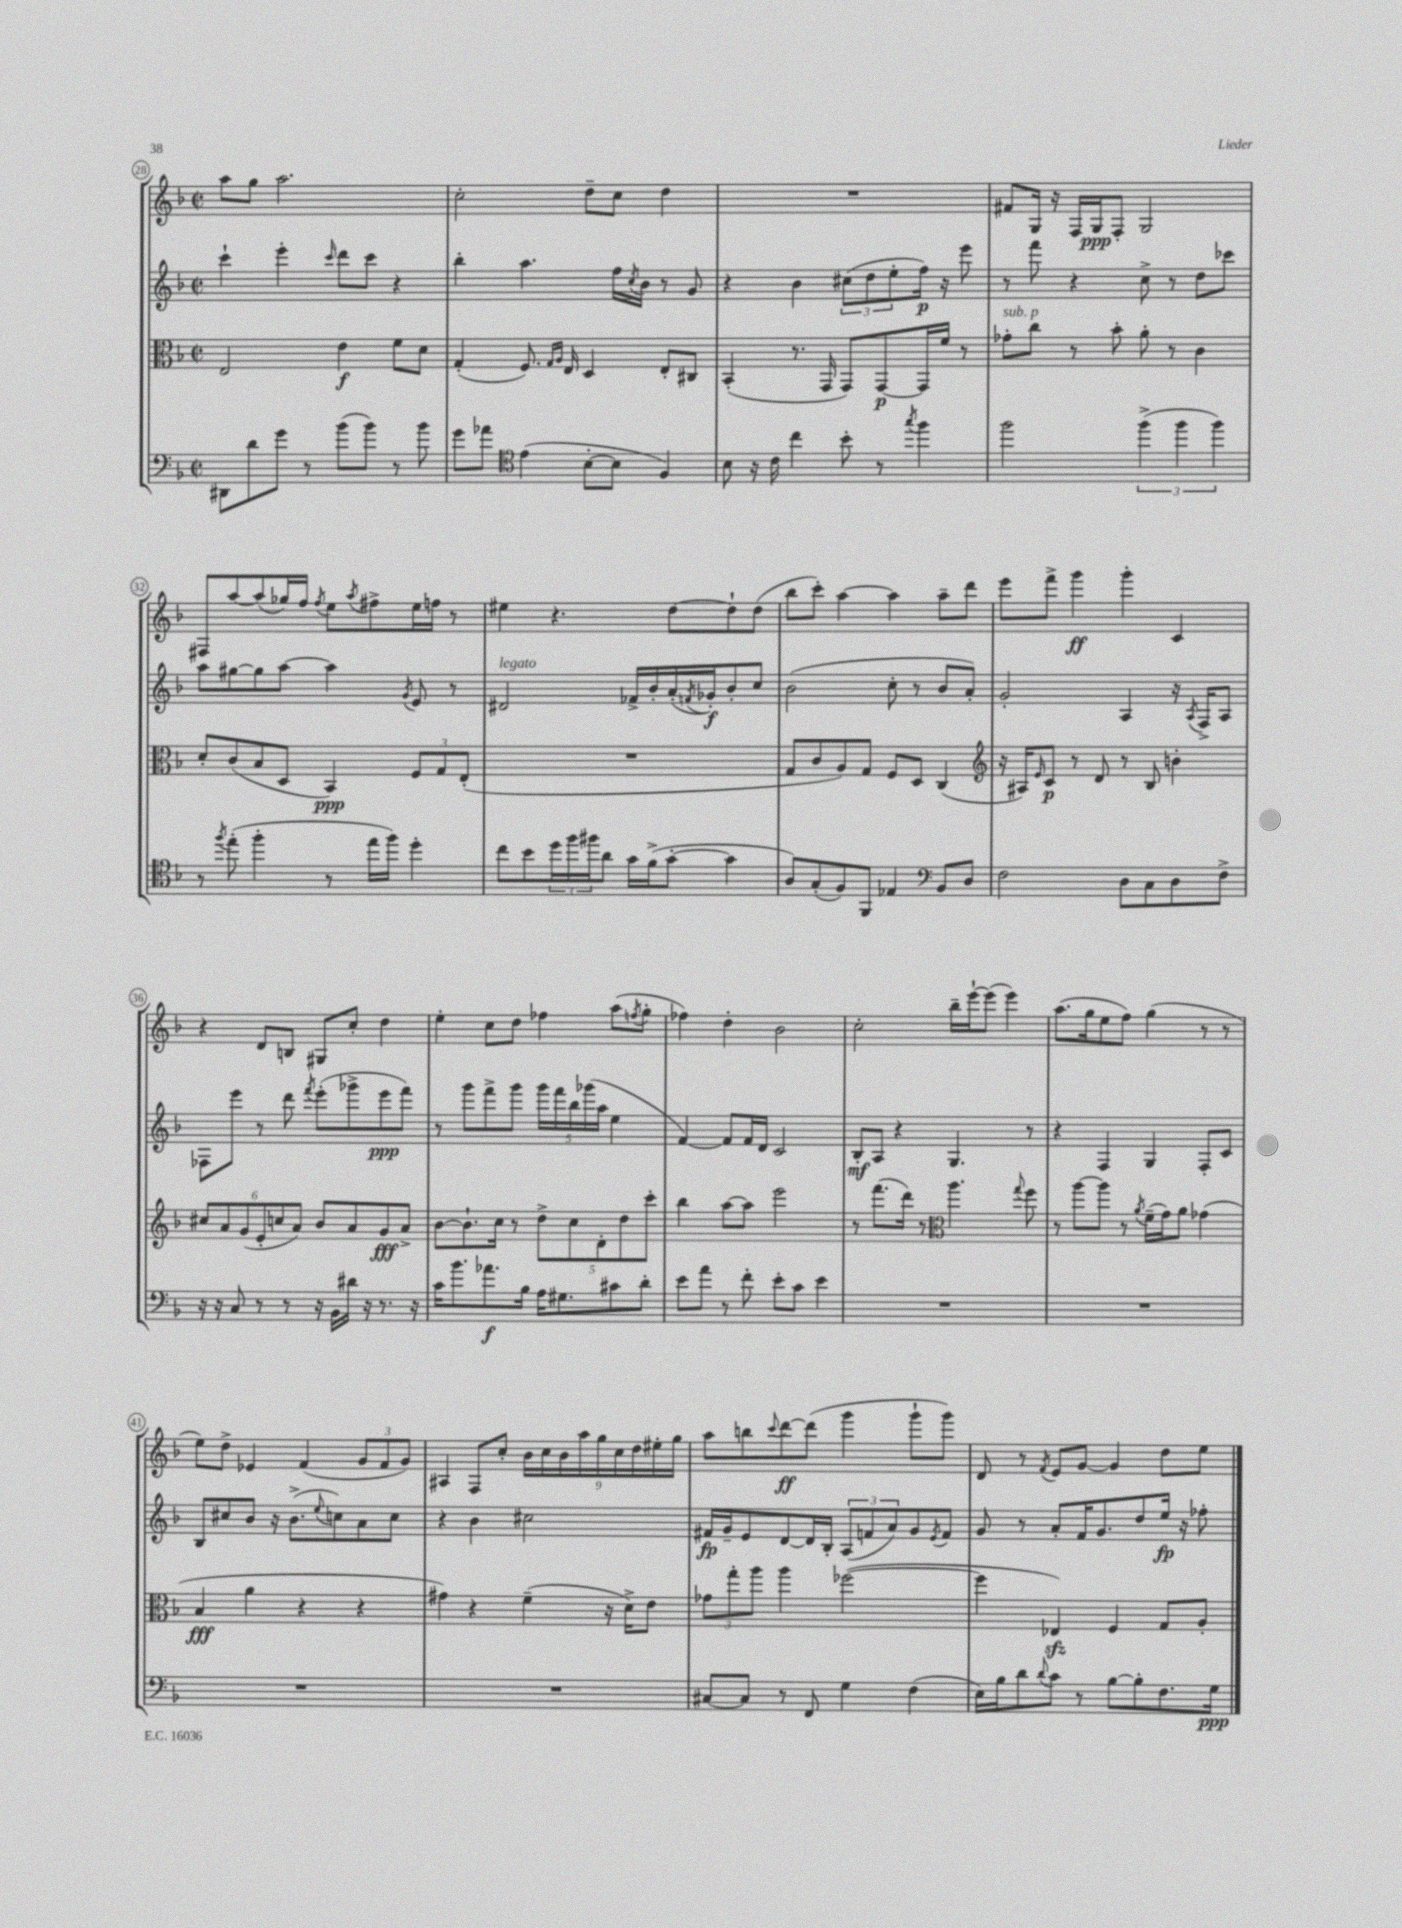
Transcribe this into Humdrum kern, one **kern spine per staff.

**kern	**dynam	**kern	**dynam	**kern	**dynam	**kern	**dynam
*part4	*part4	*part3	*part3	*part2	*part2	*part1	*part1
*staff4	*staff4	*staff3	*staff3	*staff2	*staff2	*staff1	*staff1
*clefF4	*	*clefC3	*	*clefG2	*	*clefG2	*
*k[b-]	*	*k[b-]	*	*k[b-]	*	*k[b-]	*
*M2/2	*	*M2/2	*	*M2/2	*	*M2/2	*
*met(c|)	*	*met(c|)	*	*met(c|)	*	*met(c|)	*
=28	=28	=28	=28	=28	=28	=28	=28
8DD#X\L	.	2E/	.	4ccc`\	.	8aa\L	.
8d\	.	.	.	.	.	8gg\J	.
8g\J	.	.	.	4eee'\	.	2.aa\	.
8r	.	.	.	.	.	.	.
.	.	.	.	16qqccc/	.	.	.
(8b-\L	.	4e\	f	8ddd\L	.	.	.
8b-\J)	.	.	.	8ccc\J	.	.	.
8r	.	8f\L	.	4r	.	.	.
8b-\	.	8d\J	.	.	.	.	.
=29	=29	=29	=29	=29	=29	=29	=29
8g\L	.	(4G'/	.	4bb-'\	.	2cc'\	.
8a-X\J	.	.	.	.	.	.	.
*clefC4	*	*	*	*	*	*	*
(4e\	.	8.F/)	.	4.aa\	.	.	.
.	.	16qqG/LL	.	.	.	.	.
.	.	16qqA/JJ	.	.	.	.	.
.	.	16E/	.	.	.	.	.
[8B-'\L	.	4D/	.	.	.	8dd~\L	.
8B-\J]	.	.	.	16ff\LL	.	8cc\J	.
.	.	.	.	8qcc/	.	.	.
.	.	.	.	16b-\JJ	.	.	.
4F/)	.	8E'/L	.	8r	.	4dd\	.
.	.	8C#X/J	.	8g/	.	.	.
=30	=30	=30	=30	=30	=30	=30	=30
8B-\	.	(4BB-'/	.	4r	.	1r	.
16r	.	.	.	.	.	.	.
16c\	.	.	.	.	.	.	.
4cc\	.	8.r	.	4b-\	.	.	.
.	.	16GG/	.	.	.	.	.
8b-'\	.	8GG/L)	.	(12cc#X\L	.	.	.
.	.	.	.	12dd\	.	.	.
8r	.	[8GG/	p	.	.	.	.
.	.	.	.	12ee'\	.	.	.
8qgg/	.	.	.	.	.	.	.
4ff\	.	16GG/L]	.	16ff\Jk)	p	.	.
.	.	16f/JJ	.	16r	.	.	.
.	.	8r	.	8eee\	.	.	.
=31	=31	=31	=31	=31	=31	=31	=31
!	!	!LO:TX:a:i:t=sub. p	!	!	!	!	!
2ff\	.	8g-X'\L	.	8r	.	8f#X/L	.
.	.	8cc\J	.	8fff\	.	16G/Jk	.
.	.	.	.	.	.	16r	.
.	.	8r	.	4r	.	16F/LL	.
.	.	.	.	.	.	16G/J	ppp
.	.	8b-'\	.	.	.	8F'/J	.
(6ff^\	.	8a'\	.	8cc^\	.	2G/	.
.	.	8r	.	8r	.	.	.
6ff\	.	.	.	.	.	.	.
.	.	4c\	.	8dd\L	.	.	.
6ff\)	.	.	.	.	.	.	.
.	.	.	.	8ccc-X\J	.	.	.
!!LO:LB:g=z
=32	=32	=32	=32	=32	=32	=32	=32
8r	.	8d'/L	.	8aa\L	.	8F#X/L	.
8qff/	.	.	.	.	.	.	.
(8ee'\	.	(8c/	.	[8gg#X\	.	[8aa/	.
4ff'\	.	8B-/	.	8gg#\]	.	(8aa/]	.
.	.	8D/J	.	[8aa\J	.	16gg-X/L)	.
.	.	.	.	.	.	16ff/JJ	.
.	.	.	.	.	.	8qff/	.
8r	.	4BB-/)	ppp	4aa\]	.	8ee\L	.
.	.	.	.	.	.	8qaa/	.
16ee\LL	.	.	.	.	.	8ff#X^\	.
16ff\JJ)	.	.	.	.	.	.	.
.	.	.	.	8qg/	.	.	.
4dd'\	.	12F/L	.	8e/	.	16ee\L	.
.	.	.	.	.	.	16ffn\JJ	.
.	.	12G/	.	.	.	.	.
.	.	.	.	8r	.	8r	.
.	.	(12E'/J	.	.	.	.	.
=33	=33	=33	=33	=33	=33	=33	=33
!	!	!	!	!LO:TX:a:i:t=legato	!	!	!
8cc\L	.	1r	.	2d#X/	.	4ee#X\	.
8b-\	.	.	.	.	.	.	.
24dd\L	.	.	.	.	.	4.r	.
24ff\	.	.	.	.	.	.	.
24ff#X\J	.	.	.	.	.	.	.
8a\J	.	.	.	.	.	.	.
16g\LL	.	.	.	16f-X^/LL	.	.	.
(16f^\J	.	.	.	16b-'/	.	.	.
[8g'\J	.	.	.	(16a'/	.	[8dd\L	.
.	.	.	.	8qfn/	.	.	.
.	.	.	.	16g-X'/J)	f	.	.
4g\]	.	.	.	8b-'/	.	8dd`\]	.
.	.	.	.	8cc/J	.	(8dd\J	.
=34	=34	=34	=34	=34	=34	=34	=34
8A/L)	.	8G/L	.	(2b-\	.	8bb-\L	.
(8G'/	.	8c/	.	.	.	8ccc'\J)	.
8F/)	.	8A/)	.	.	.	[4aa\	.
8FF/J	.	8G/J	.	.	.	.	.
4E-X/	.	8F/L	.	8cc'\	.	4aa\]	.
.	.	8D/J	.	8r	.	.	.
*clefF4	*	*	*	*	*	*	*
8BB-/L	.	(4C/	.	8b-/L	.	8aa~\L	.
8D/J	.	.	.	8a'/J)	.	8ddd\J	.
=35	=35	=35	=35	=35	=35	=35	=35
*	*	*clefG2	*	*	*	*	*
2F\	.	16r	.	2g'/	.	8eee\L	.
.	.	16A#X/KL)	.	.	.	.	.
.	.	16qqe/	.	.	.	.	.
.	.	8c/J	p	.	.	8fff^\J	.
.	.	8r	.	.	.	4ggg\	ff
.	.	8d/	.	.	.	.	.
8D\L	.	8r	.	4A/	.	4ggg'\	.
8C\	.	8B-/	.	.	.	.	.
8D\	.	4bn'\	.	16r	.	4c/	.
.	.	.	.	8qA/	.	.	.
.	.	.	.	16F^/KL	.	.	.
8F^\J	.	.	.	8A/J	.	.	.
!!LO:LB:g=z
=36	=36	=36	=36	=36	=36	=36	=36
16r	.	12cc#X/L	.	8F-X\L	.	4r	.
16r	.	.	.	.	.	.	.
.	.	12a/	.	.	.	.	.
8C/	.	.	.	8eee\J	.	.	.
.	.	(12g/	.	.	.	.	.
8r	.	12e'/	.	8r	.	8d/L	.
.	.	12ccn/	.	.	.	.	.
8r	.	.	.	8ddd\	.	8Bn/J	.
.	.	12a/J)	.	.	.	.	.
.	.	.	.	8qfff/	.	.	.
16r	.	8b-/L	.	(8eee'\L	.	8G#X/L	.
16BB-\LL	.	.	.	.	.	.	.
16d#X\JJ	.	8a/	.	8ggg-X^\	.	8cc'/J	.
16r	.	.	.	.	.	.	.
8.r	.	8g/	fff	8eee\	ppp	4dd\	.
.	.	8a^/J	.	8fff\J)	.	.	.
16r	.	.	.	.	.	.	.
=37	=37	=37	=37	=37	=37	=37	=37
16c\KL	.	[8b-\L	.	8r	.	4ee'\	.
8.b-\	.	.	.	.	.	.	.
.	.	8.b-`\]	.	8ggg\L	.	.	.
8.a-X\	f	.	.	8fff^\	.	8cc\L	.
.	.	16cc\Jk	.	.	.	.	.
.	.	8r	.	8ggg\J	.	8dd\J	.
16B-\Jk	.	.	.	.	.	.	.
16A\KL	.	10dd^\L	.	20ggg\LL	.	4ff-X\	.
.	.	.	.	20fff\	.	.	.
8.G#X\	.	.	.	.	.	.	.
.	.	10cc\	.	20bb-\	.	.	.
.	.	.	.	(20ggg-X\	.	.	.
.	.	10d'\	.	20aa\JJ	.	.	.
8c#X\	.	.	.	4ee\	.	(8aa\L	.
.	.	10dd\	.	.	.	.	.
.	.	.	.	.	.	8qffn/	.
8d'\J	.	.	.	.	.	8gg'\J	.
.	.	10ccc'\J	.	.	.	.	.
=38	=38	=38	=38	=38	=38	=38	=38
8e\L	.	4bb-\	.	[4f/)	.	4ff-X\)	.
8a\J	.	.	.	.	.	.	.
8r	.	[8aa\L	.	8f/L]	.	4dd'\	.
8f'\	.	8aa\J]	.	16f/L	.	.	.
.	.	.	.	16d/JJ	.	.	.
8e'\L	.	2eee\	.	2c/	.	2b-\	.
8c\J	.	.	.	.	.	.	.
4e\	.	.	.	.	.	.	.
=39	=39	=39	=39	=39	=39	=39	=39
1r	.	8r	.	8B-'/L	mf	2cc'\	.
.	.	(8.fff\L	.	8A/J	.	.	.
.	.	.	.	4r	.	.	.
.	.	16ddd\Jk)	.	.	.	.	.
.	.	8r	.	.	.	.	.
*	*	*clefC3	*	*	*	*	*
.	.	4.aa\	.	4.G/	.	16bb-~\LL	.
.	.	.	.	.	.	[16eee`\J	.
.	.	.	.	.	.	(8eee\J]	.
.	.	.	.	.	.	4eee\)	.
.	.	8qqgg/	.	.	.	.	.
.	.	8ff\	.	8r	.	.	.
=40	=40	=40	=40	=40	=40	=40	=40
1r	.	8r	.	4r	.	(8.aa\L	.
.	.	[8aa\L	.	.	.	.	.
.	.	.	.	.	.	16gg\k	.
.	.	8aa\J]	.	4F/	.	8ee\	.
.	.	8r	.	.	.	8ff\J)	.
.	.	8qa/	.	.	.	.	.
.	.	(16f~\LL	.	4G/	.	(4gg\	.
.	.	16g\J)	.	.	.	.	.
.	.	8a\J	.	.	.	.	.
.	.	(4g-X\	.	8F'/L	.	8r	.
.	.	.	.	8c/J	.	8r	.
!!LO:LB:g=z
=41	=41	=41	=41	=41	=41	=41	=41
1r	.	4B-/	fff	8B-/L	.	8ee\L)	.
.	.	.	.	8cc#X/	.	8dd^\J	.
.	.	4a\	.	8b-/J	.	4e-X/	.
.	.	.	.	16r	.	.	.
.	.	.	.	(8.b-^\L	.	.	.
.	.	4r	.	.	.	(4f/	.
.	.	.	.	8qqee/	.	.	.
.	.	.	.	8ccn\)	.	.	.
.	.	4r	.	8a\	.	12g/L	.
.	.	.	.	.	.	12f/	.
.	.	.	.	8cc\J	.	.	.
.	.	.	.	.	.	12g/J)	.
=42	=42	=42	=42	=42	=42	=42	=42
1r	.	4g#X\)	.	4r	.	4A#X/	.
.	.	4r	.	4b-\	.	8F/L	.
.	.	.	.	.	.	8cc'/J	.
.	.	(4f~\	.	2cc#X\	.	18b-\LL	.
.	.	.	.	.	.	18cc\	.
.	.	.	.	.	.	18b-\	.
.	.	.	.	.	.	18aa\	.
.	.	.	.	.	.	18gg\	.
.	.	16r	.	.	.	.	.
.	.	.	.	.	.	18cc\	.
.	.	16d^\KL)	.	.	.	.	.
.	.	.	.	.	.	18dd\	.
.	.	8e\J	.	.	.	.	.
.	.	.	.	.	.	18ee#X'\	.
.	.	.	.	.	.	18gg\JJ	.
=43	=43	=43	=43	=43	=43	=43	=43
[8C#X/L	.	12g-X\L	.	16f#X/LL	fp	8aa\L	.
.	.	.	.	16g~/J	.	.	.
.	.	12gg'\	.	.	.	.	.
8C#/J]	.	.	.	8e/	.	8bbn\	.
.	.	12aa\J	.	.	.	.	.
.	.	.	.	.	.	8qqccc/	.
8r	.	4aa\	.	[8d/	.	[8ddd\	ff
8FF/	.	.	.	16d/L]	.	(8ddd\J]	.
.	.	.	.	16B-'/JJ	.	.	.
4G\	.	([2ff-X\	.	(12A/L	.	4ggg\	.
.	.	.	.	12fn/	.	.	.
.	.	.	.	12a/)	.	.	.
(4F\	.	.	.	8g/	.	8ggg`\L	.
.	.	.	.	8qe/	.	.	.
.	.	.	.	8f/J	.	8ggg\J)	.
=44	=44	=44	=44	=44	=44	=44	=44
16E\LL)	.	4ff-\]	.	8g/	.	8d/	.
16B-\J	.	.	.	.	.	.	.
8d\	.	.	.	8r	.	8r	.
8qqd/	.	.	.	.	.	8qf/	.
8c\J	.	4E-Xzz/)	.	8a'/L	.	8e/L	.
8r	.	.	.	16f/K	.	[8g/J	.
.	.	.	.	8.g/	.	.	.
[8B-\L	.	4F/	.	.	.	4g/]	.
8B-'\]	.	.	.	8dd/	.	.	.
8.F\	.	8G/L	.	16ee/Jk	fp	8dd\L	.
.	.	.	.	16r	.	.	.
.	.	8A'/J	.	8ff-X'\	.	8ee\J	.
16G\Jk	ppp	.	.	.	.	.	.
==	==	==	==	==	==	==	==
*-	*-	*-	*-	*-	*-	*-	*-
